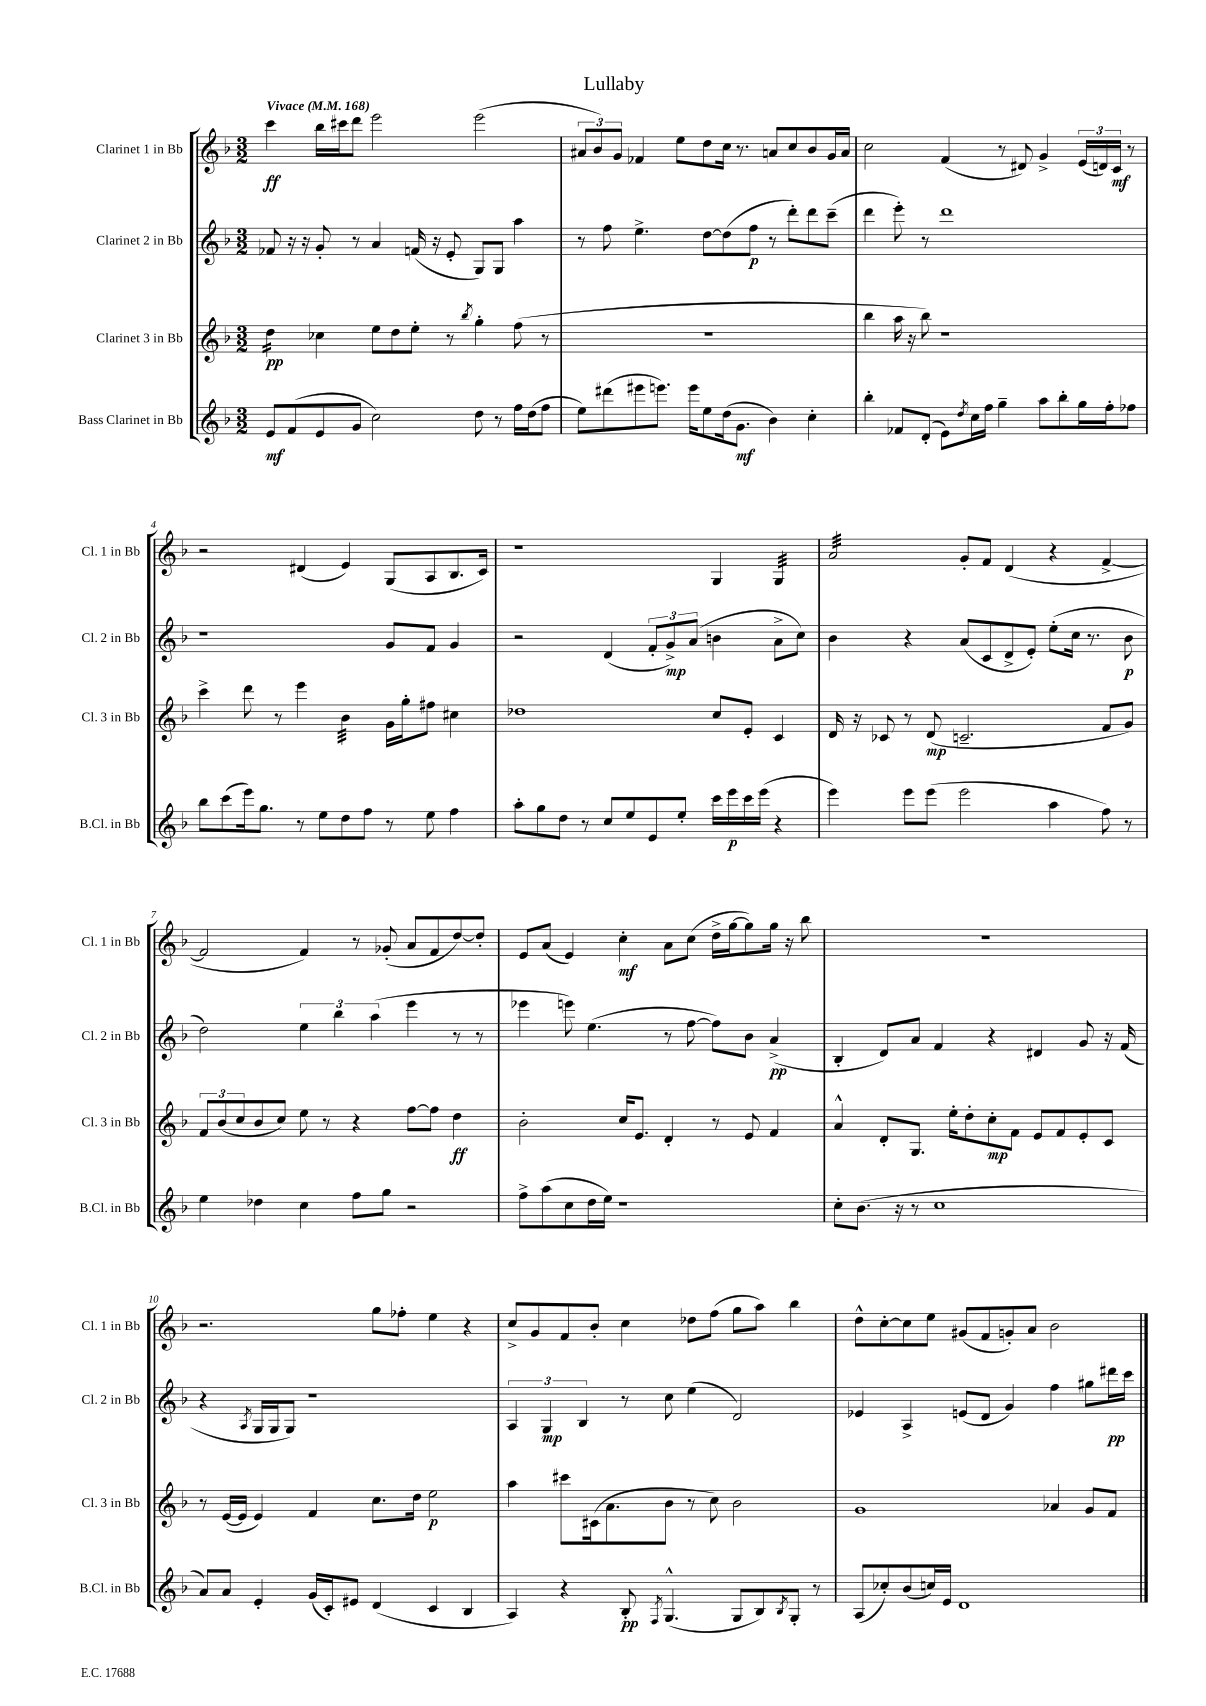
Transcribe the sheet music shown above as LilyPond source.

\header { title = "Lullaby" }
<<
\new StaffGroup <<
\new Staff = "s0" \with { instrumentName = "Clarinet 1 in Bb" shortInstrumentName = "Cl. 1 in Bb" } {
    \clef treble \key f \major \numericTimeSignature \time 3/2 \tempo "Vivace" 4 = 168
    c'''4\ff bes''16 cis'''16 d'''8 e'''2 e'''2( |
    \tuplet 3/2 { ais'8 bes'8) g'8 } fes'4 e''8 d''8 c''16 r8. a'8 c''8 bes'8 g'16 a'16 |
    c''2 f'4( r8 dis'8) g'4-> \tuplet 3/2 { e'16( d'16) c'16\mf } r8 |
    r2 dis'4( e'4) g8( a8 bes8. c'16) |
    r1 g4 g4:32 |
    a'2:32 g'8-. f'8 d'4( r4 f'4~-> |
    f'2 f'4) r8 ges'8-.( a'8 f'8 d''8~) d''8-. |
    e'8 a'8( e'4) c''4-.\mf a'8 c''8( d''16-> g''16~ g''8) g''16 r16 bes''8 |
    R1. |
    r2. g''8 fes''8-. e''4 r4 |
    c''8-> g'8 f'8 bes'8-. c''4 des''8 f''8( g''8 a''8) bes''4 |
    d''8-^ c''8~-. c''8 e''8 gis'8( f'8 g'8-.) a'8 bes'2 \bar "|." |
}
\new Staff = "s1" \with { instrumentName = "Clarinet 2 in Bb" shortInstrumentName = "Cl. 2 in Bb" } {
    \clef treble \key f \major \numericTimeSignature \time 3/2
    fes'8 r16 r16 g'8-. r8 a'4 f'16( r16 e'8-. g8) g8 a''4 |
    r8 f''8 e''4.-> d''8~ d''8( f''8\p r8 d'''8-.) d'''8 c'''8--( |
    d'''4 e'''8-.) r8 d'''1 |
    r1 g'8 f'8 g'4 |
    r2 d'4( \tuplet 3/2 { f'8-. g'8->\mp) a'8( } b'4 a'8-> c''8) |
    bes'4 r4 a'8( c'8 d'8-> e'8-.) e''8-.( c''16 r8. bes'8\p |
    d''2) \tuplet 3/2 { e''4 bes''4 a''4( } e'''4 r8 r8 |
    ees'''4 e'''8) e''4.( r8 f''8~ f''8) bes'8 a'4->\pp( |
    bes4-. d'8) a'8 f'4 r4 dis'4 g'8 r16 f'16( |
    r4 \acciaccatura { a8 } g16 g16 g8) r1 |
    \tuplet 3/2 { a4 g4\mp bes4 } r8 c''8 e''4( d'2) |
    ees'4 a4-> e'8( d'8 g'4) f''4 gis''8 dis'''16\pp c'''16 \bar "|." |
}
\new Staff = "s2" \with { instrumentName = "Clarinet 3 in Bb" shortInstrumentName = "Cl. 3 in Bb" } {
    \clef treble \key f \major \numericTimeSignature \time 3/2
    d''4:16\pp ces''4 e''8 d''8 e''8-. r8 \acciaccatura { bes''8 } g''4-. f''8( r8 |
    R1. |
    bes''4 a''16 r16 bes''8) r1 |
    c'''4-> d'''8 r8 e'''4 bes'4:32 g'16 g''16-. fis''8 cis''4 |
    des''1 c''8 e'8-. c'4 |
    d'16 r16 ces'8 r8 d'8\mp( c'2.-- f'8 g'8) |
    \tuplet 3/2 { f'8 bes'8( c''8 } bes'8 c''8) e''8 r8 r4 f''8~ f''8 d''4\ff |
    bes'2-. c''16 e'8. d'4-. r8 e'8 f'4 |
    a'4-^ d'8-. g8. e''16-. d''8-. c''8-.\mp f'8 e'8 f'8 e'8-. c'8 |
    r8 e'16~( e'16 e'4) f'4 c''8. d''16 e''2\p |
    a''4 cis'''8 cis'16( a'8. bes'8 r8 c''8) bes'2 |
    g'1 aes'4 g'8 f'8 \bar "|." |
}
\new Staff = "s3" \with { instrumentName = "Bass Clarinet in Bb" shortInstrumentName = "B.Cl. in Bb" } {
    \clef treble \key f \major \numericTimeSignature \time 3/2
    e'8\mf f'8( e'8 g'8 c''2) d''8 r8 f''16 d''16( f''8 |
    e''8) dis'''8( eis'''8 e'''8.) e'''16 e''8 d''16( g'8.\mf bes'4) c''4-. |
    bes''4-. fes'8 d'8-.( e'8) \acciaccatura { d''8 } c''16 f''16 g''4-- a''8 bes''8-. g''16 f''16-. fes''8 |
    bes''8 c'''8( e'''16) g''8. r8 e''8 d''8 f''8 r8 e''8 f''4 |
    a''8-. g''8 d''8 r8 c''8 e''8 e'8 e''8-. c'''16 e'''16\p c'''16 e'''16( r4 |
    e'''4) e'''8 e'''8( e'''2 a''4 f''8) r8 |
    e''4 des''4 c''4 f''8 g''8 r2 |
    f''8-> a''8( c''8 d''16 e''16) r1 |
    c''8-. bes'8.( r16 r8 c''1 |
    a'8) a'8 e'4-. g'16( c'16-.) eis'8 d'4( c'4 bes4 |
    a4) r4 bes8-.\pp \acciaccatura { f8 } g4.-^( g8 bes8) \acciaccatura { bes8 } g8-. r8 |
    a8( ces''8-.) bes'8( c''16) e'16 d'1 \bar "|." |
}
>>
>>
